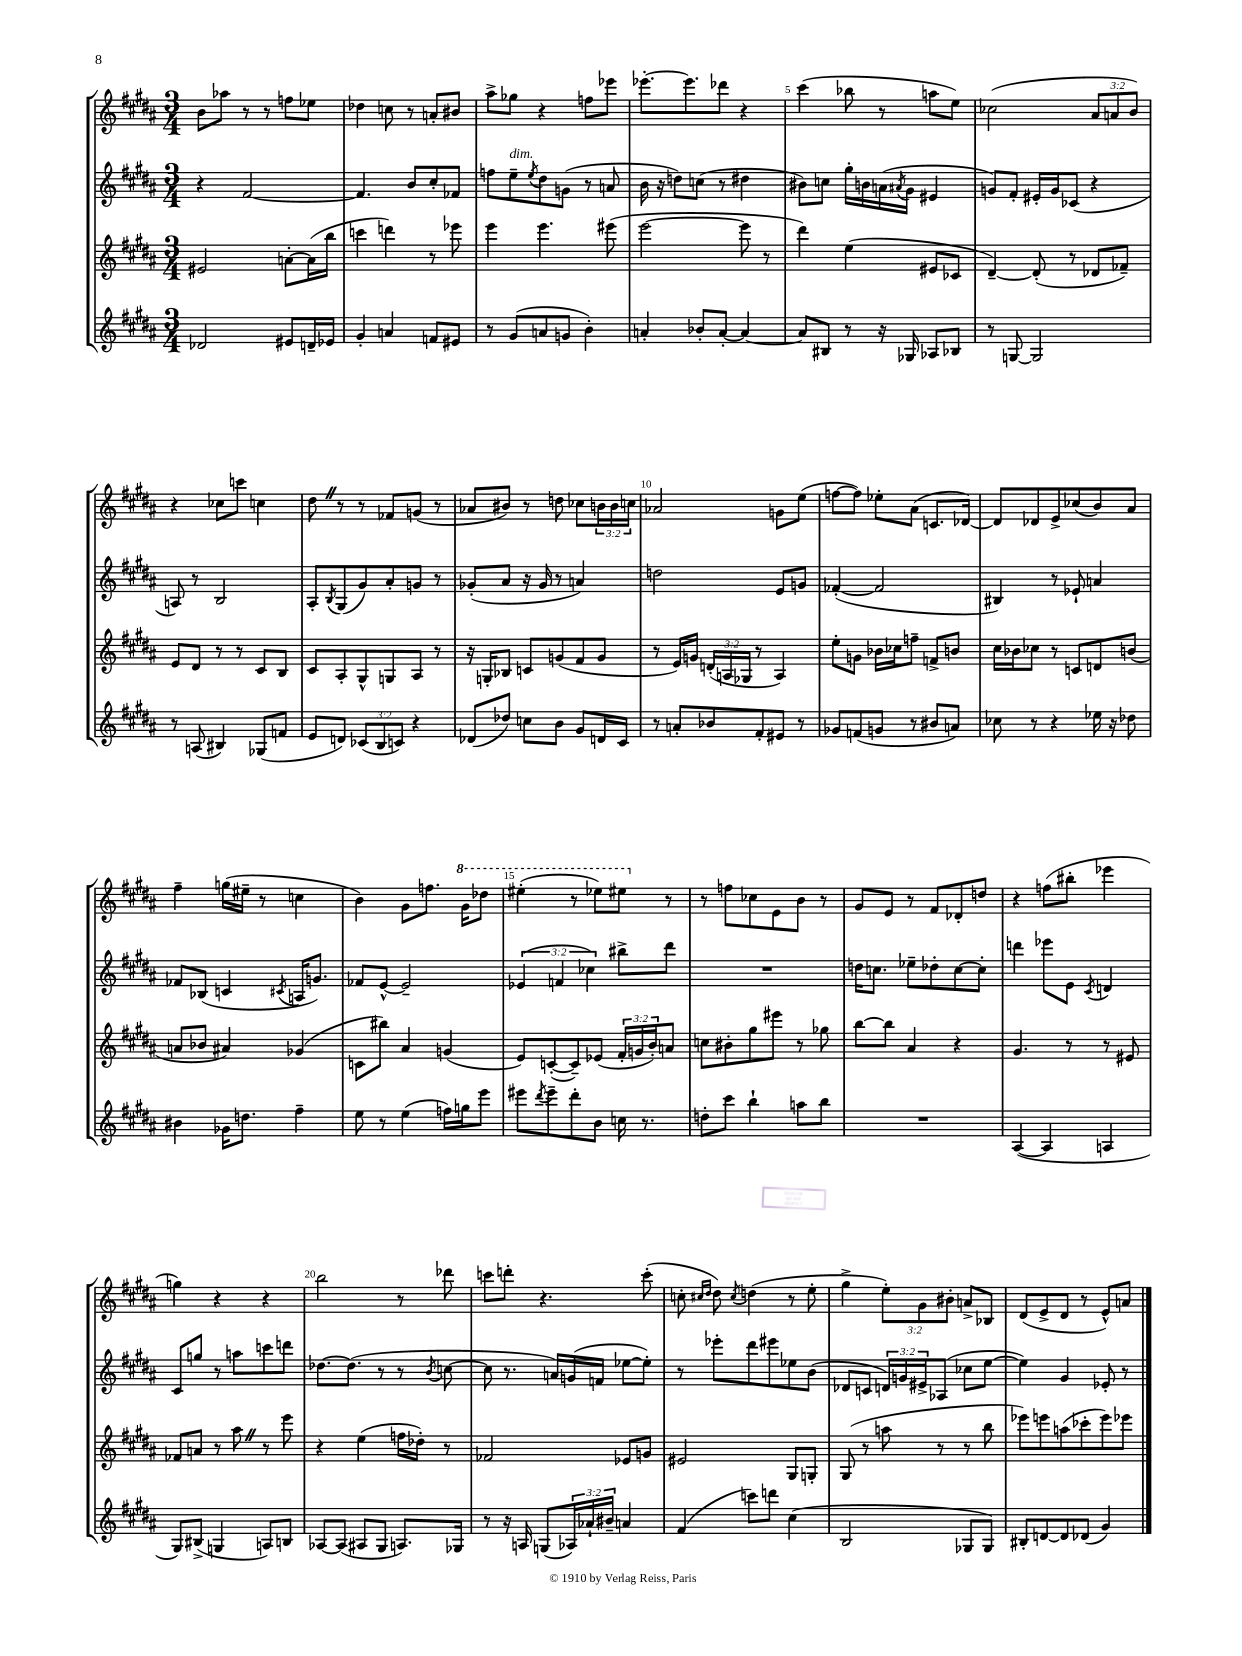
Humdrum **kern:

**kern	**kern	**kern	**kern
*part4	*part3	*part2	*part1
*staff4	*staff3	*staff2	*staff1
*clefG2	*clefG2	*clefG2	*clefG2
*k[f#c#g#d#a#]	*k[f#c#g#d#a#]	*k[f#c#g#d#a#]	*k[f#c#g#d#a#]
*M3/4	*M3/4	*M3/4	*M3/4
=1	=1	=1	=1
2d-X/	2e#X/	4r	8b\L
.	.	.	8aa-X\J
.	.	[2f#/	8r
.	.	.	8r
8e#X/L	[8an'\L	.	8ffn\L
16dn~/L	(16a\L]	.	8ee-X\J
16e-X/JJ	16bb\JJ	.	.
=2	=2	=2	=2
4g#'/	4cccn\	4.f#/]	4dd-X\
4an/	4dddn\)	.	8ccn\
.	.	8b/L	8r
8fn/L	8r	8cc#'/	8an'/L
8e#X/J	8eee-X\	8f-X/J	8b#X/J
=3	=3	=3	=3
8r	4eee\	8ffn\L	8aa#^\L
!	!	!LO:TX:a:i:t=dim.	!
(8g#/L	.	8ee~\	8gg-X\J
.	.	8qee/	.
8an/	4.eee\	8dd#\	4r
8gn/J	.	(8gn\J	.
4b'\)	.	8r	8ffn\L
.	(8eee#X\	8an/	8eee-X\J
=4	=4	=4	=4
4an'/	[2eee\	16b\	[8.eee-X'\L
.	.	16r	.
.	.	8ddn\L)	.
.	.	.	8.eee-\]
8b-X'/L	.	(8ccn\J	.
[8a'/J	.	8r	8ddd-X\J
4a/_	8eee\]	4dd#X\	4r
.	8r	.	.
=5	=5	=5	=5
8a/L]	4ddd#\)	8b#X\L)	(4ccc#\
8B#X/J	.	8ccn\J	.
8r	(4ee\	16gg#'\LL	8bb-X\
.	.	16bn\	.
16r	.	(16an\	8r
.	.	8qa#X/	.
16G-X/	.	16g#\JJ	.
8A-X/L	8e#X/L	4e#X/	8aan\L
8B-X/J	8c-X/J	.	8ee\J)
=6	=6	=6	=6
8r	[4d#~/)	8gn/L)	(2cc-X\
[8Gn/	.	8f#'/J	.
2G/]	(8d#'/]	16e#X'/LL	.
.	.	16g/J	.
.	8r	(8c-X/J	.
.	8d-X/L	4r	12a#/L
.	.	.	12an/
.	8f-X~/J)	.	.
.	.	.	12b/J)
!!LO:LB:g=z
=7	=7	=7	=7
8r	8e/L	8An/)	4r
(8An/	8d#/J	8r	.
4B#X/)	8r	2B/	8cc-X\L
.	8r	.	8cccn\J
(8G-X/L	8c#/L	.	4ccn\
8fn/J	8B/J	.	.
=8	=8	=8	=8
8e/L	8c#/L	8A#'/L	8dd#Z\
.	.	8qB/	.
8dn/J)	8A#'/	(8G#/	8r
(12c-X/L	8G#^^/	8g#/)	8r
12B/	.	.	.
.	8Gn/	8a#'/	8f-X/L
12cn/J)	.	.	.
4r	8A#/J	8gn/J	(8gn/J
.	8r	8r	8r
=9	=9	=9	=9
(8d-X/L	16r	(8g-X'/L	8a-X/L
.	16Gn'/KL	.	.
8dd-X/J)	8B-X/J	8a#/J	8b#X/J)
8ccn\L	8cn/L	16r	8r
.	.	16g-/	.
8b\J	(8gn/	8r	8ddn\
8g#/L	8f#/	4an/)	8cc-X\L
16dn/L	8g/J	.	24bn\L
.	.	.	24b\
16c#/JJ	.	.	.
.	.	.	24ccn\JJ
=10	=10	=10	=10
8r	8r	2ddn\	2a-X/
8an'/L	16e/LL)	.	.
.	16gn/JJ	.	.
8b-X/	(24dn'/LL	.	.
.	24An/	.	.
.	24G-X/JJ	.	.
8f#'/	8r	.	.
8e#X/J	4A/)	8e/L	8gn\L
8r	.	8gn/J	(8ee\J
=11	=11	=11	=11
8g-X/L	8ee'\L	([4f-X'/	[8ffn\L
(8fn/	8gn\J	.	8ff\J])
8gn/J	16b-X\LL	2f-/]	8ee-X'\L
.	16cc-X\J	.	.
8r	8ffn~\J	.	(8a#\J
8b#X/L	8fn^/L	.	8.cn/L
8an/J)	8bn/J	.	.
.	.	.	[16d-X/Jk)
=12	=12	=12	=12
8cc-X\	16cc#\LL	4B#X/)	8d-/L]
.	16b-X\J	.	.
8r	8cc-X\J	.	8d-X/
4r	8r	8r	8e^/
.	8cn/L	8e-X`/	(8cc-X/
16ee-X\	8dn/	4an/	8b/)
16r	.	.	.
8dd-X\	(8bn/J	.	8a#/J
!!LO:LB:g=z
=13	=13	=13	=13
4b#X\	8an/L	8f-X/L	4ff#~\
.	8b-X/J	(8B-X/J	.
16g-X\KL	4a#X/)	4cn/	(16ggn\LL
8.ddn\J	.	.	16ee#X~\JJ
.	.	.	8r
.	.	8qc#X/	.
4ff#~\	(4g-X/	16An/KL	4ccn\
.	.	8.gn/J)	.
=14	=14	=14	=14
8ee\	8cn\L	8f-X/L	4b\)
8r	8bb#X\J)	[8e^^/J	.
(4ee\	4a#/	2e~/]	8g#\L
.	.	.	8.ffn\J
16ffn\LL)	(4gn/	.	.
*	*	*	*8va
16ggn\J	.	.	16gg#\KL
8eee\J	.	.	8ddd-X\J
=15	=15	=15	=15
8eee#X\L	8e/L)	(6e-X/	(4eee#X'\
8qddd#/	.	.	.
8eee#~\	([8cn'/	.	.
.	.	6fn/	.
8ddd#'\	8c~/])	.	8r
.	.	6cc-X\)	.
8b\J	(8e-X/J	.	8eee-X\L)
16ccn\	24f#'/LL	8bb#X^\L	8eee#X\J
.	24gn/	.	.
8.r	.	.	.
.	24b'/J)	.	.
*	*	*	*X8va
.	8an/J	8ddd#\J	8r
=16	=16	=16	=16
8ddn'\L	8ccn\L	2.r	8r
8ccc#\J	8b#X'\	.	8ffn\L
4bb`\	8gg#\	.	8cc-X\
.	8eee#X\J	.	8e\
8aan\L	8r	.	8b\J
8bb\J	8gg-X\	.	8r
=17	=17	=17	=17
2.r	[8bb\L	16ddn\KL	8g#/L
.	.	8.ccn\J	.
.	8bb\J]	.	8e/J
.	4a#/	8ee-X~\L	8r
.	.	8dd-X'\	8f#/L
.	4r	[8cc\	8d-X'/
.	.	8cc'\J]	8ddn/J
=18	=18	=18	=18
([4A#/	4.g#/	4dddn\	4r
4A#/]	.	8eee-X\L	(8ffn\L
.	8r	8e\J	8bb#X'\J
.	.	8qc#/	.
4An/	8r	4dn/	4eee-X\
.	8e#X/	.	.
!!LO:LB:g=z
=19	=19	=19	=19
8G#/L)	8f-X/L	8c#/L	4ggn\)
(8B#X^/J	8an/J	8ggn/J	.
4Gn/	8r	8r	4r
.	8aa#Z\	8aan\L	.
8An/L)	8r	8cccn\	4r
8Bn/J	8eee\	8dddn\J	.
=20	=20	=20	=20
[8A-X/L	4r	[8.dd-X\L	2bb\
(8A-/J]	.	.	.
.	.	(8.dd-\J]	.
8A#X/L	(4ee\	.	.
8G#/J	.	8r	.
8.An/L)	16ffn\LL	8r	8r
.	16dd-X'\JJ)	.	.
.	.	8qb/	.
.	8r	[8ccn\	8ddd-X\
16G-X/Jk	.	.	.
=21	=21	=21	=21
8r	2f-X/	8cc\]	8cccn\L
16r	.	8.r	8dddn'\J
16An/	.	.	.
(8Gn/L	.	.	4.r
.	.	16an/LL)	.
24A-X/L)	.	(16gn/	.
24a-X`/	.	.	.
.	.	16fn/JJ	.
24b#X~/JJ	.	.	.
4an/	8e-X/L	[8ee-X\L	.
.	8gn/J	8ee-'\J])	(8ccc'\
=22	=22	=22	=22
(4f#/	2e#X/	8r	8ccn'\
.	.	.	16qqcc#X/LL
.	.	.	16qqdd#/JJ
.	.	8eee-X'\L	8dd#\)
.	.	.	8qcc#/
8cccn\L)	.	8ddd#\	(4ddn\
8dddn\J	.	8eee#X\	.
(4cc#\	8G#/L	8ee-X\	8r
.	8Gn'/J	(8b\J	8ee'\
=23	=23	=23	=23
2B/	(8G#/	8d-X/L	4gg#^\
.	8r	8cn/J	.
.	8aan\	24dn/LL)	12ee'\L)
.	.	24gn/	.
.	.	24e#X^/J	12g#\
.	8r	(8A-X/J	.
.	.	.	12b#X'\J
8G-X/L	8r	8cc-X\L	8an^/L
8G-/J)	8bb\	[8ee\J	8B-X/J
=24	=24	=24	=24
8B#X'/L	8eee-X\L)	4ee\])	(8d#/L
[8dn/	8eeen\	.	8e^/
8d/]	(8aan\	4g#/	8d#/J
(8d-X/J	8ccc-X'\	.	8r
4g#/)	8eee\)	8e-X'/	8e^^/L)
.	8eee-X\J	8r	8an/J
==	==	==	==
*-	*-	*-	*-
